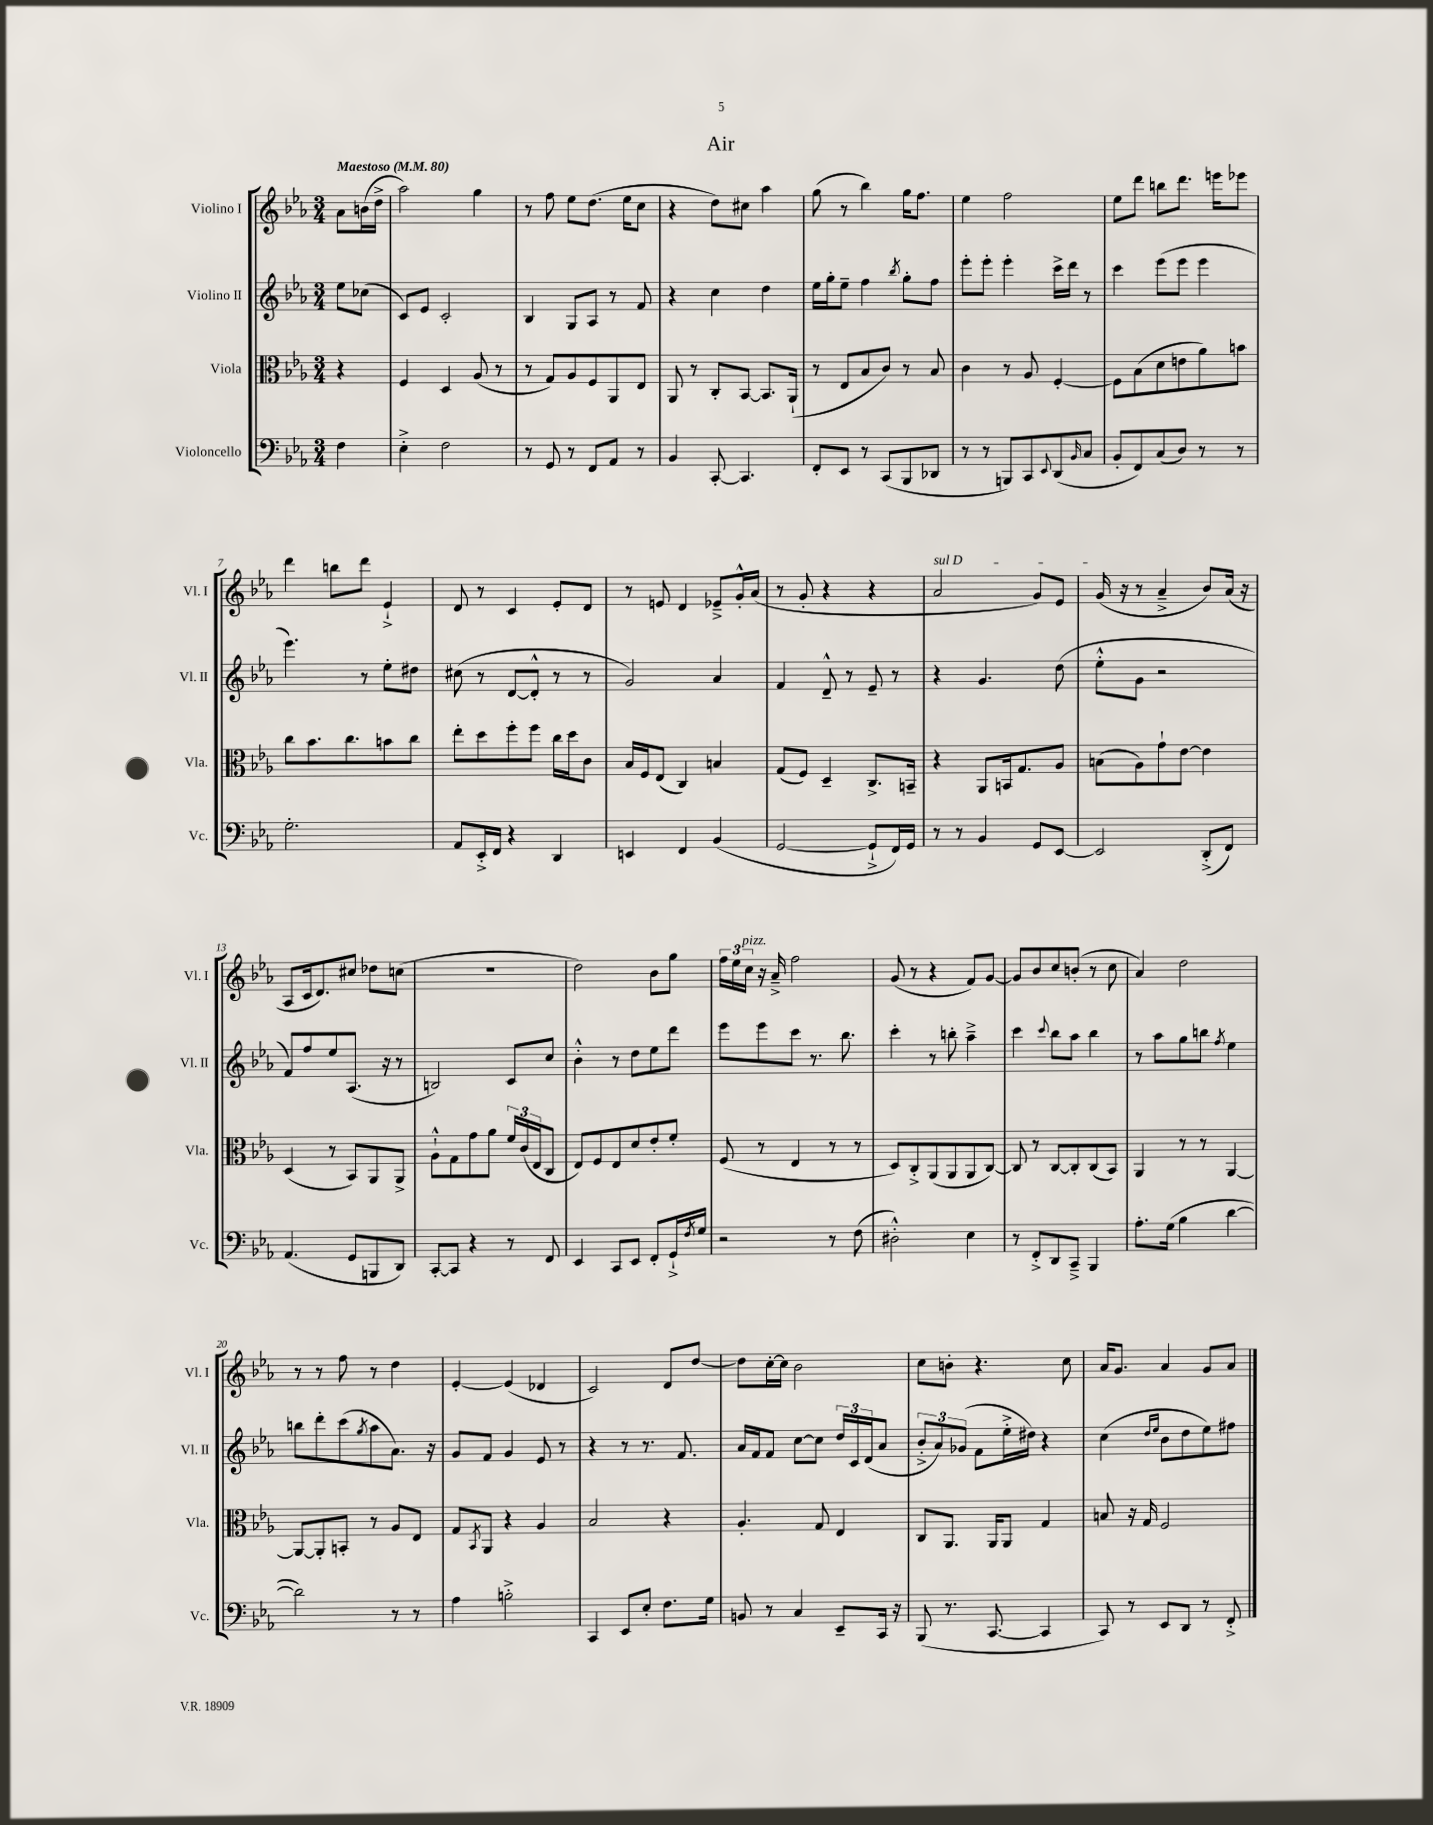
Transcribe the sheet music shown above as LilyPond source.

\header { title = "Air" }
<<
\new StaffGroup <<
\new Staff = "s0" \with { instrumentName = "Violino I" shortInstrumentName = "Vl. I" } {
    \clef treble \key ees \major \numericTimeSignature \time 3/4 \partial 4 \tempo "Maestoso" 4 = 80
    aes'8 b'16( d''16-> |
    aes''2) g''4 |
    r8 f''8 ees''8 d''8.( ees''16 c''8 |
    r4 d''8) cis''8 aes''4 |
    g''8( r8 bes''4) g''16 f''8. |
    ees''4 f''2 |
    ees''8 d'''8 b''8 d'''8. e'''16 ees'''8 |
    d'''4 b''8 d'''8 ees'4-!-> |
    d'8 r8 c'4 ees'8-. d'8 |
    r8 e'8 d'4 ees'8---> g'16-.-^ aes'16( |
    r8 g'8-. r4 r4 |
    \once \override TextSpanner.bound-details.left.text = \markup { \italic "sul D" } aes'2\startTextSpan g'8) ees'8 |
    g'16\stopTextSpan( r16 r8 aes'4---> bes'8) aes'16( r16 |
    aes8 c'16 d'8.) cis''8 des''8 c''8( |
    R2. |
    d''2) bes'8 g''8 |
    \tuplet 3/2 { f''16 ees''16 c''16^\markup { \italic "pizz." } } r16 aes'16---> f''2 |
    g'8( r8 r4 f'8) g'8~ |
    g'8 bes'8 c''8 b'8-.( r8 c''8 |
    aes'4) d''2 |
    r8 r8 f''8 r8 d''4 |
    ees'4~-. ees'4( des'4 |
    c'2) d'8 d''8~ |
    d''8 c''16~-. c''16 bes'2 |
    c''8 b'8-. r4. c''8 |
    aes'16 g'8. aes'4 g'8 aes'8 \bar "|." |
}
\new Staff = "s1" \with { instrumentName = "Violino II" shortInstrumentName = "Vl. II" } {
    \clef treble \key ees \major \numericTimeSignature \time 3/4 \partial 4
    ees''8 ces''8( |
    c'8) ees'8 c'2-. |
    bes4 g8 aes8 r8 f'8 |
    r4 c''4 d''4 |
    ees''16 g''16-. ees''8-- f''4 \acciaccatura { bes''8 } g''8-. f''8 |
    ees'''8-. ees'''8-. ees'''4-. c'''16-> d'''16 r8 |
    c'''4 ees'''8( ees'''8 ees'''4 |
    ees'''4.) r8 ees''8-. dis''8 |
    cis''8( r8 d'8~ d'8-.-^ r8 r8 |
    g'2) aes'4 |
    f'4 d'8---^ r8 ees'8-- r8 |
    r4 g'4. d''8( |
    ees''8-.-^ g'8 r2 |
    f'8) f''8 ees''8 aes8.( r16 r8 |
    b2) c'8 c''8 |
    bes'4-.-^ r8 d''8 ees''8 d'''8 |
    ees'''8 ees'''8 c'''8 r8. bes''8. |
    c'''4-. r8 b''8-. aes''4---> |
    c'''4 \appoggiatura { c'''8 } bes''8 aes''8 bes''4 |
    r8 aes''8 g''8 b''8 \acciaccatura { f''8 } ees''4 |
    b''8 d'''8-. c'''8( \acciaccatura { g''8 } aes''8 aes'8.) r16 |
    g'8 f'8 g'4 ees'8 r8 |
    r4 r8 r8. f'8. |
    aes'16 f'16 f'8 c''8~ c''8 \tuplet 3/2 { d''16 c'16 d'16( } aes'8 |
    \tuplet 3/2 { bes'8-.-> aes'8) ges'8( } f'8 ees''16-.-> dis''16) r4 |
    c''4( \grace { d''16 ees''16 } bes'8 d''8 ees''8) fis''8 \bar "|." |
}
\new Staff = "s2" \with { instrumentName = "Viola" shortInstrumentName = "Vla." } {
    \clef alto \key ees \major \numericTimeSignature \time 3/4 \partial 4
    r4 |
    f4 d4 aes8( r8 |
    r8 g8) aes8 f8 aes,8 ees8 |
    aes,8 r8 c8-. bes,8~ bes,8. aes,16-!( |
    r8 ees8 bes8 c'8) r8 bes8 |
    c'4 r8 aes8 f4~-. |
    f8 bes8( d'8 e'8 aes'8) b'8 |
    c''8 bes'8. c''8. b'8 c''8 |
    ees''8-. d''8 f''8-. f''8 c''16 d''16 c'8 |
    bes16 f16 ees8( c4) b4 |
    g8( f8) d4-- c8.-> b,16-- |
    r4 aes,8 b,16 g8. aes8 |
    b8( aes8) g'8-! ees'8~ ees'4 |
    d4( r8 bes,8) aes,8 aes,8-> |
    aes8-!-^ g8 g'8 aes'8 \tuplet 3/2 { f'16 c'16( ees16 } c8 |
    ees8) f8 ees8 d'8 ees'8-. f'8-. |
    f8( r8 ees4 r8 r8 |
    d8) c8-.-> aes,8( aes,8 aes,8 c8~) |
    c8 r8 c8~ c8-. c8( bes,8) |
    aes,4 r8 r8 aes,4~ |
    aes,8~ aes,8-. b,8-. r8 aes8 ees8 |
    g8 \acciaccatura { bes,8 } aes,8 r4 aes4 |
    bes2 r4 |
    aes4.-. g8 ees4 |
    c8 aes,8. aes,16 aes,8 g4 |
    b8 r16 g16 f2 \bar "|." |
}
\new Staff = "s3" \with { instrumentName = "Violoncello" shortInstrumentName = "Vc." } {
    \clef bass \key ees \major \numericTimeSignature \time 3/4 \partial 4
    f4 |
    ees4-.-> f2 |
    r8 g,8 r8 f,8 aes,8 r8 |
    bes,4 c,8~-. c,4. |
    f,8-. ees,8 r8 c,8( bes,,8 des,8 |
    r8 r8 b,,8) c,8 \appoggiatura { ees,8 } d,8( \grace { bes,16 } c8 |
    bes,8-. f,8) c8( d8) r8 r8 |
    g2.-. |
    aes,8 ees,16-.-> f,16 r4 d,4 |
    e,4 f,4 bes,4( |
    g,2~ g,8-!-> f,16) g,16 |
    r8 r8 bes,4 g,8 ees,8~ |
    ees,2 d,8-.->( f,8) |
    aes,4.( g,8 b,,8 d,8) |
    c,8~-. c,8 r4 r8 f,8 |
    ees,4 c,8 ees,8 f,8-. g,16-!-> \acciaccatura { f8 } g16 |
    r2 r8 f8( |
    dis2-.-^) ees4 |
    r8 f,8-.-> d,8 c,8---> bes,,4 |
    aes8.-. g16( bes4 d'4~ |
    d'2) r8 r8 |
    aes4 b2-.-> |
    c,4 ees,8 ees8-. f8. g16 |
    b,8 r8 c4 ees,8-- c,16 r16 |
    bes,,8( r8. c,8.~ c,4 |
    c,8) r8 ees,8 d,8 r8 f,8-.-> \bar "|." |
}
>>
>>
